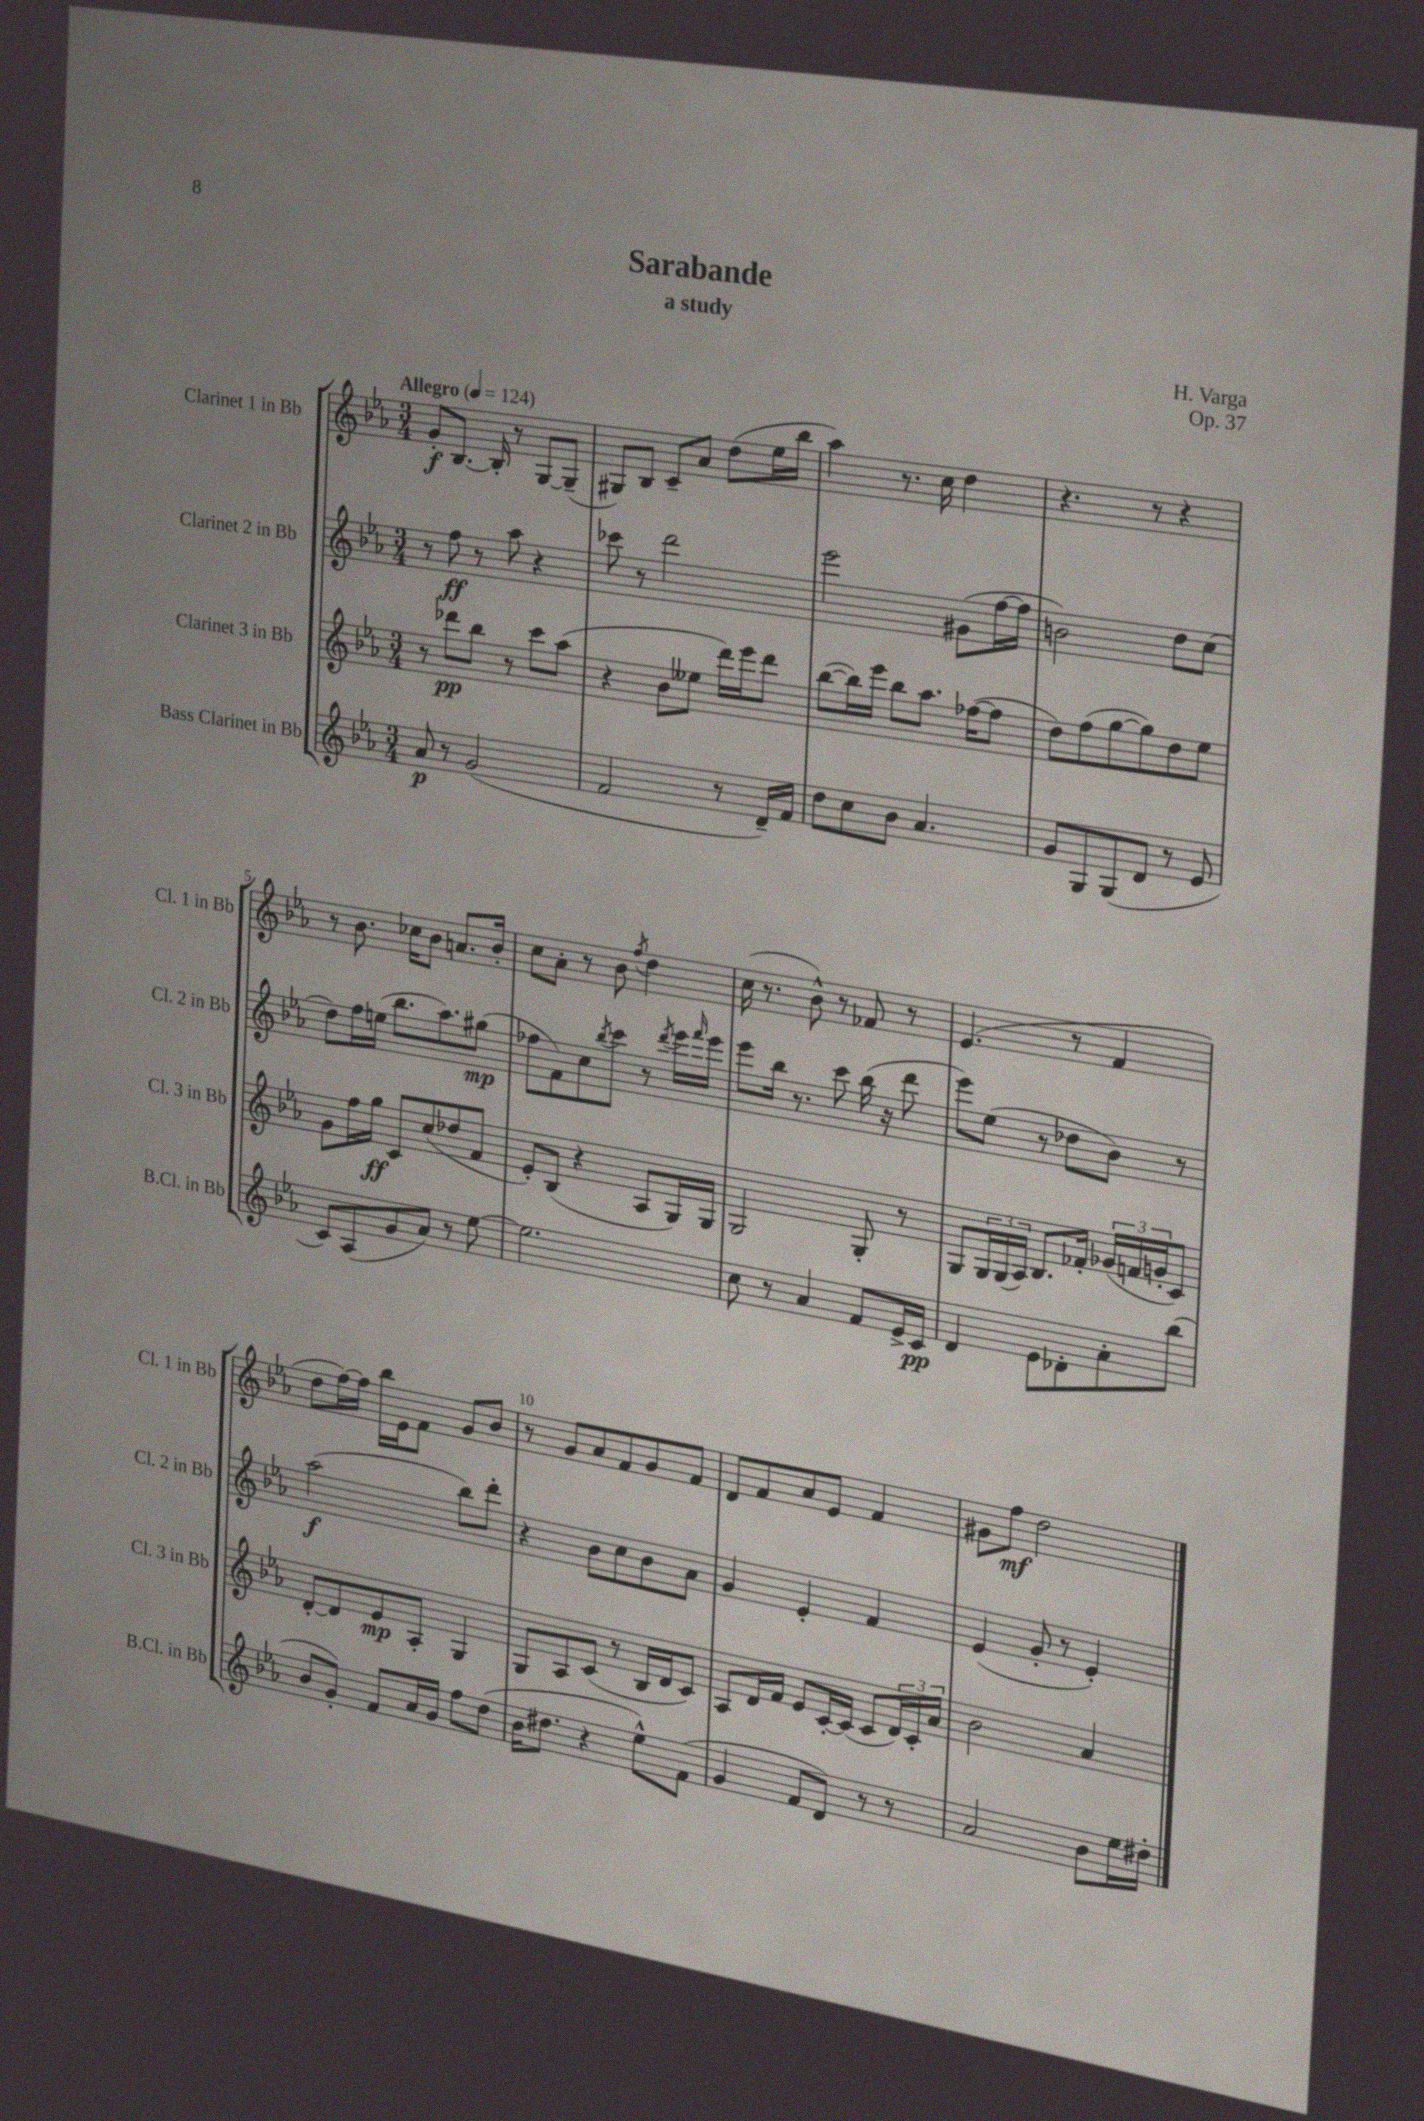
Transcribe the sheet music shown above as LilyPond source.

\header { title = "Sarabande" composer = "H. Varga" subtitle = "a study" opus = "Op. 37" }
<<
\new StaffGroup <<
\new Staff = "s0" \with { instrumentName = "Clarinet 1 in Bb" shortInstrumentName = "Cl. 1 in Bb" } {
    \clef treble \key ees \major \numericTimeSignature \time 3/4 \tempo "Allegro" 4 = 124
    g'8-.\f bes8.~ bes16-. r8 g8~ g8--( |
    gis8) bes8 c'8-- aes'8 d''8( ees''16 bes''16 |
    aes''4) r8. c''16 d''4 |
    r4. r8 r4 |
    r8 bes'8. ces''16 bes'8 a'8. bes'16-. |
    c''8 aes'8-. r8 bes'8 \acciaccatura { f''8 } d''4 |
    c''16( r8. bes'8-^) r8 fes'8 r8 |
    ees'4.( r8 f'4 |
    d''8 f''16~) f''16 bes''16 ees'16 f'8 g'8 bes'8 |
    r8 g'8 aes'8 f'8 g'8 f'8 |
    d'8 f'8 aes'8 ees'8 f'4 |
    gis'8 f''8\mf d''2 \bar "|." |
}
\new Staff = "s1" \with { instrumentName = "Clarinet 2 in Bb" shortInstrumentName = "Cl. 2 in Bb" } {
    \clef treble \key ees \major \numericTimeSignature \time 3/4
    r8 f''8\ff r8 aes''8 r4 |
    ces'''8 r8 d'''2 |
    ees'''2 gis'8( f''16~ f''16 |
    b'2) d''8 c''8( |
    d''8) f''16 e''16( bes''8. aes''8.) gis''8\mp( |
    fes''8 f'8) c''8 \acciaccatura { bes''8 } c'''8 r8 \acciaccatura { d'''8 } ees'''16 \grace { f'''16 } ees'''16 |
    ees'''8 bes''16 r8. c'''8 bes''16( r16 d'''8 |
    ees'''8) ees''8( r8 des''8 bes'8) r8 |
    aes''2\f( bes''8) d'''8-. |
    r4 bes'8 c''8 bes'8 aes'8 |
    g'4 ees'4-. f'4 |
    ees'4( g'8-. r8 ees'4-.) \bar "|." |
}
\new Staff = "s2" \with { instrumentName = "Clarinet 3 in Bb" shortInstrumentName = "Cl. 3 in Bb" } {
    \clef treble \key ees \major \numericTimeSignature \time 3/4
    r8 des'''8\pp bes''8 r8 c'''8 aes''8( |
    r4 bes'8 eeses''8 d'''16) ees'''16 d'''8 |
    bes''8~( bes''16) ees'''16 bes''8 aes''8. fes''16~( fes''8 |
    d''8) f''8( g''8~ g''8) d''8 ees''8 |
    g'8 f''16 g''16\ff c'8 c''8( des''8 f'8 |
    ees'8-.) bes8( r4 aes8 g16) g16 |
    g2 g8-. r8 |
    g8 \tuplet 3/2 { g16 g16( aes16) } bes8. fes'16-. \tuplet 3/2 { ges'16( f'16 g'16-. } c'8) |
    d'8~-. d'8 ees'8\mp aes8-. g4 |
    g8 aes8 c'8( r8 bes16 d'16 c'8) |
    aes8 d'16 f'16 ees'8 c'16~-. c'16( c'8 \tuplet 3/2 { d'16) c'16-. aes'16 } |
    bes'2 aes'4 \bar "|." |
}
\new Staff = "s3" \with { instrumentName = "Bass Clarinet in Bb" shortInstrumentName = "B.Cl. in Bb" } {
    \clef treble \key ees \major \numericTimeSignature \time 3/4
    aes'8\p r8 g'2( |
    f'2 r8 d'16--) f'16 |
    d''8 c''8 bes'8 aes'4. |
    g'8 g8 g8( d'8 r8 ees'8 |
    c'8) aes8( g'8 aes'8) r8 ees''8~ |
    ees''2. |
    c''8 r8 aes'4 f'8 ees'16-> c'16\pp |
    d'4 ees'8 des'8-. aes'8-. bes''8( |
    bes'8 g'8-.) f'8 aes'16 g'16 f''8 d''8( |
    bes'16 dis''8. r4 ees''8-^) f'8( |
    g'4 f'8 d'8) r8 r8 |
    aes'2 bes'8 ees''16 dis''16-. \bar "|." |
}
>>
>>
\layout { \context { \Score \override BarNumber.break-visibility = ##(#f #t #t) barNumberVisibility = #(every-nth-bar-number-visible 5) } }
